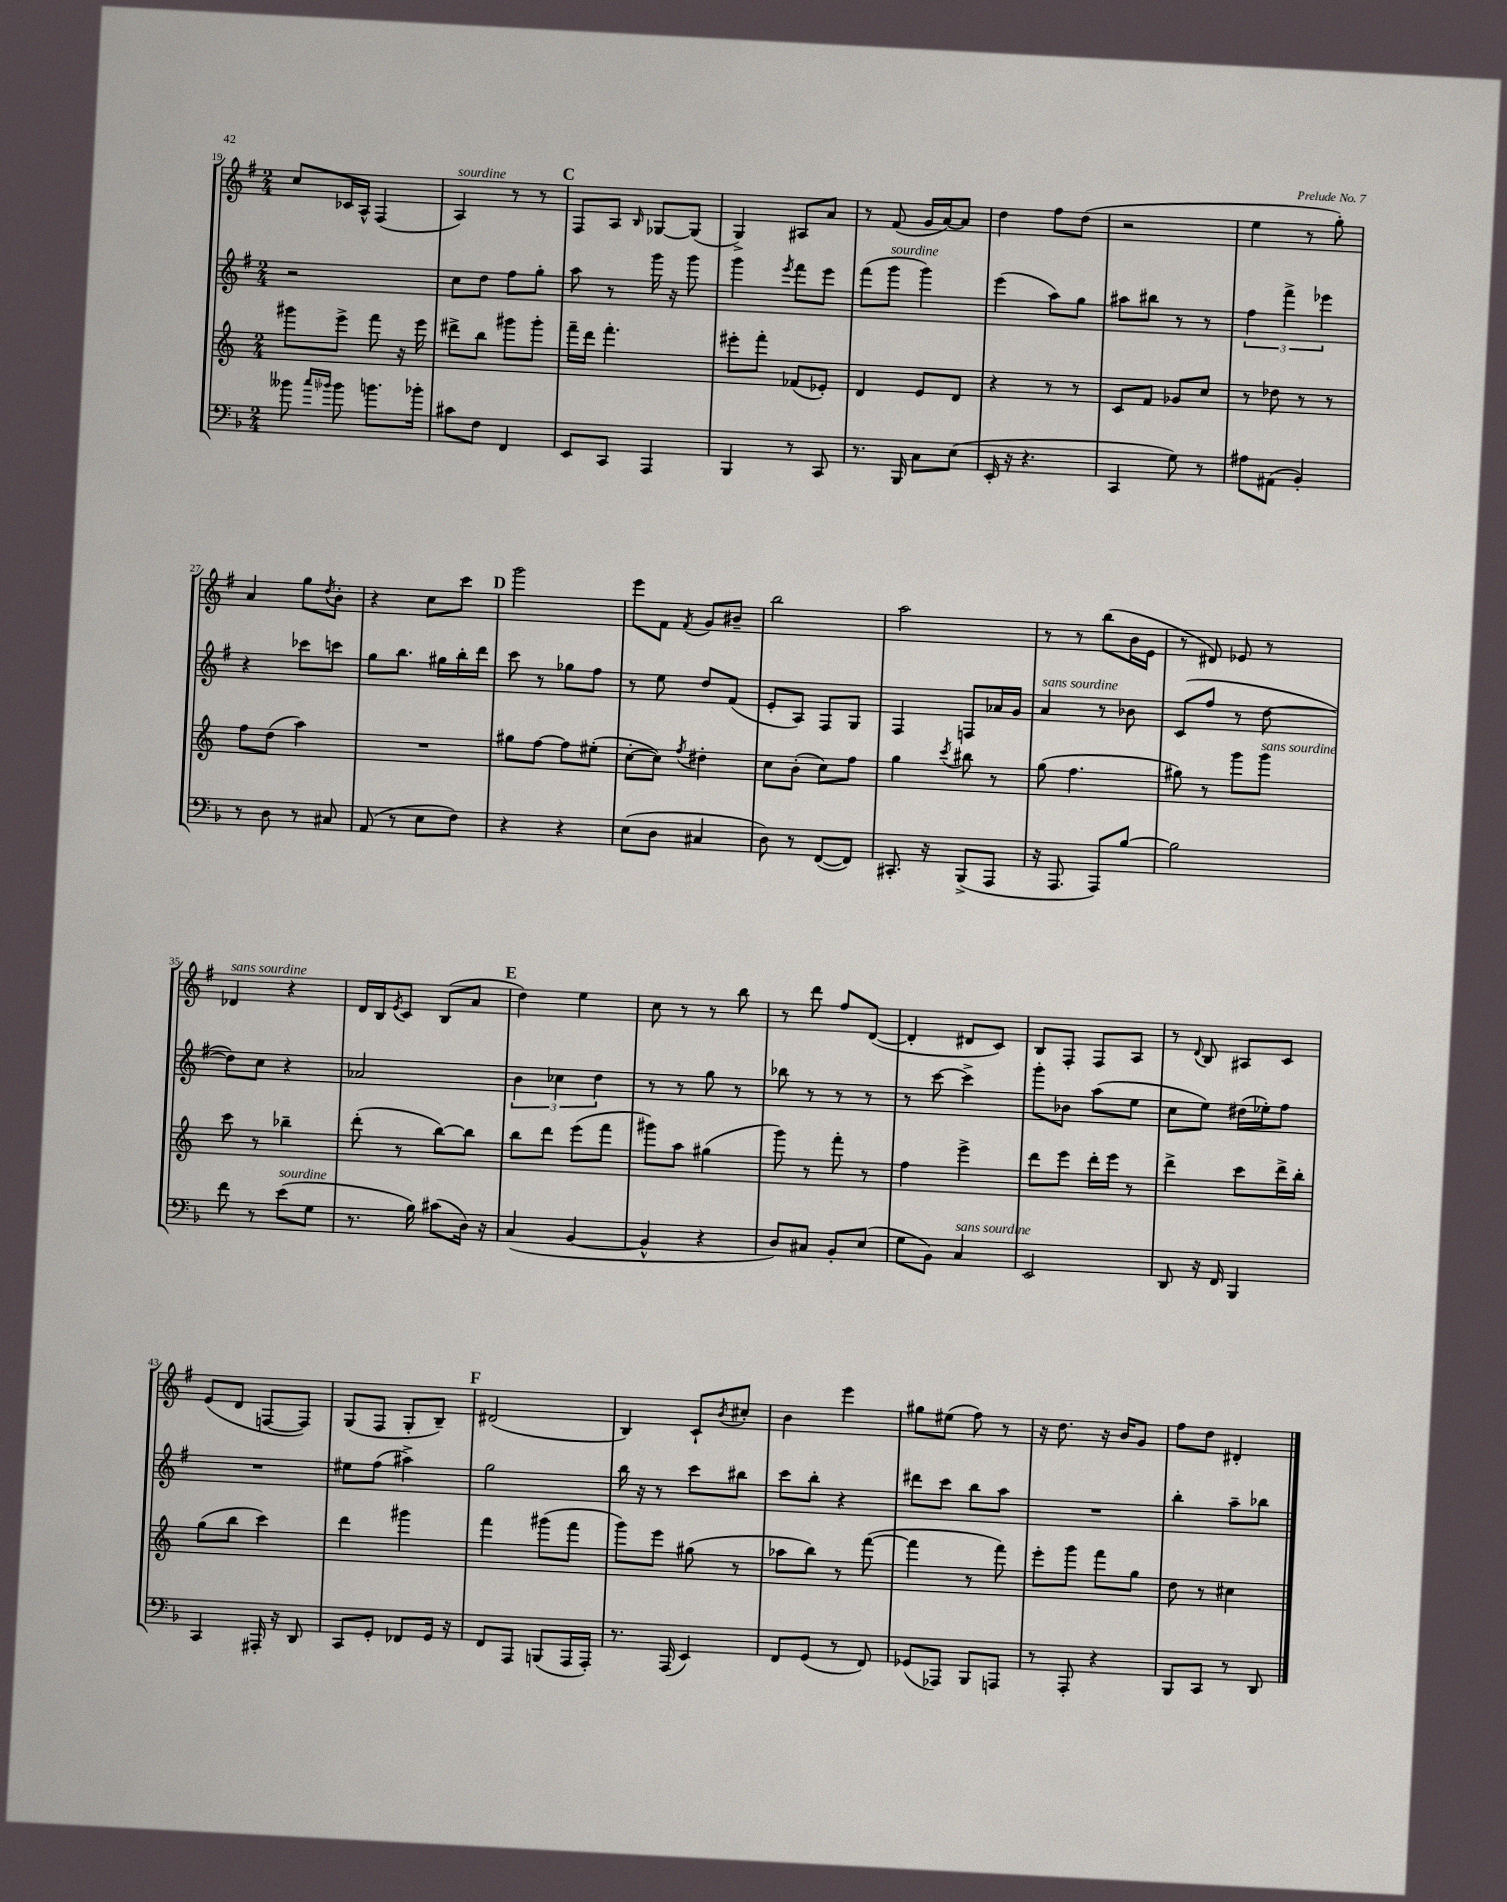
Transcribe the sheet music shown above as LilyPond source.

<<
\new StaffGroup <<
\new Staff = "s0" {
    \clef treble \key g \major \numericTimeSignature \time 2/4
    c''8 ces'16 a16-^ fis4( |
    a4^\markup { \italic "sourdine" }) r8 r8 |
    \mark \markup { \bold "C" } fis8 a8 \grace { b16 } ges8~ ges8( |
    g4->) ais8 a'8 |
    r8 fis'8( g'16 a'16~) a'8 |
    d''4 fis''8 d''8( |
    r2 |
    e''4 r8 g''8-.) |
    a'4 g''8 \acciaccatura { d''8 } b'8-. |
    r4 c''8 c'''8 |
    \mark \markup { \bold "D" } g'''2 |
    e'''8 fis'8 \acciaccatura { fis'8 } g'8 bis'8-- |
    b''2 |
    a''2 |
    r8 r8 b''8( b'16 e'16 |
    r8 dis'8) ees'8 r8 |
    des'4^\markup { \italic "sans sourdine" } r4 |
    d'16 b16 \acciaccatura { e'8 } c'8 b8( a'8 |
    \mark \markup { \bold "E" } d''4) e''4 |
    c''8 r8 r8 b''8 |
    r8 d'''8 fis''8 d'8~( |
    d'4-. dis'8 c'8) |
    b8 fis8-. fis8 a8 |
    r8 \appoggiatura { d'8 } b8 ais8 c'8 |
    e'8( d'8 f8~ f8) |
    g8( fis8 g8-. b8--) |
    \mark \markup { \bold "F" } dis'2( |
    b4) c'8-! \acciaccatura { b'8 } cis''8-. |
    b'4 e'''4 |
    gis''8 eis''8( fis''8) r8 |
    r16 d''8. r16 b'16 g'8 |
    fis''8 d''8 dis'4-. \bar "|." |
}
\new Staff = "s1" {
    \clef treble \key g \major \numericTimeSignature \time 2/4
    r2 |
    c''8 d''8 fis''8 g''8-. |
    \mark \markup { \bold "C" } a''8 r8 g'''16 r16 g'''8 |
    g'''4 \acciaccatura { e'''8 } fis'''8 e'''8 |
    fis'''8( g'''8^\markup { \italic "sourdine" } g'''4) |
    e'''4( a''8) g''8 |
    ais''8 bis''8 r8 r8 |
    \tuplet 3/2 { fis''4 fis'''4-> ees'''4 } |
    r4 ces'''8 c'''8 |
    g''8 b''8. gis''16 b''16-. d'''16 |
    \mark \markup { \bold "D" } c'''8 r8 ges''8 fis''8 |
    r8 e''8 d''8 fis'8( |
    e'8-. a8) fis8 g8 |
    fis4 f8 aes'16 g'16 |
    a'4^\markup { \italic "sans sourdine" } r8 bes'8 |
    c'8( fis''8 r8 d''8~ |
    d''8) c''8 r4 |
    aes'2 |
    \mark \markup { \bold "E" } \tuplet 3/2 { b'4 ces''4 d''4 } |
    r8 r8 g''8 r8 |
    bes''8 r8 r8 r8 |
    r8 c'''8~ c'''4-> |
    g'''8-. bes'8 a''8( e''8 |
    c''8 e''8) dis''16( ees''16-.) fis''8 |
    R2 |
    eis''8 fis''8( ais''4->) |
    \mark \markup { \bold "F" } g''2 |
    b''16 r16 r8 c'''8 bis''8 |
    c'''8 b''8-. r4 |
    dis'''8 c'''8 b''8 a''8 |
    R2 |
    b''4-. a''8-- bes''8 \bar "|." |
}
\new Staff = "s2" {
    \clef treble \key c \major \numericTimeSignature \time 2/4
    gis'''8 e'''8-> f'''8 r16 e'''16 |
    dis'''8-> b''8 gis'''8 gis'''8-. |
    \mark \markup { \bold "C" } f'''16-- d'''16 f'''4.-. |
    eis'''8-. f'''8-. fes'8( ees'8-.) |
    d'4 e'8 d'8 |
    r4 r8 r8 |
    c'8 f'8 ges'8 c''8 |
    r8 des''8 r8 r8 |
    f''8 d''8( a''4) |
    R2 |
    \mark \markup { \bold "D" } gis''8 f''8~ f''8 eis''8-.( |
    c''8~-. c''8) \acciaccatura { f''8 } dis''4-. |
    c''8 b'8-.( c''8) f''8 |
    g''4 \acciaccatura { c'''8 } bis''8 r8 |
    g''8( f''4. |
    gis''8) r8 g'''8 g'''8^\markup { \italic "sans sourdine" } |
    c'''8 r8 bes''4-- |
    d'''8-.( r8 b''8~) b''8 |
    \mark \markup { \bold "E" } b''8 d'''8 e'''8( f'''8 |
    gis'''8) a''8 gis''4( |
    g'''8) r8 f'''8-. r8 |
    f''4 e'''4-> |
    d'''8 e'''8 d'''16-. e'''16 r8 |
    d'''4-> c'''8 d'''16-> b''16-. |
    g''8( b''8 c'''4) |
    d'''4 gis'''4 |
    \mark \markup { \bold "F" } f'''4 gis'''8( f'''8 |
    g'''8) e'''8 gis''8( r8 |
    aes''8 b''8) r8 f'''8~( |
    f'''4 r8 f'''8) |
    e'''8-. g'''8 f'''8 g''8 |
    d''8 r8 cis''4 \bar "|." |
}
\new Staff = "s3" {
    \clef bass \key f \major \numericTimeSignature \time 2/4
    beses'8 \grace { c''16 bes'16 } bes'8 b'8. bes'16-. |
    cis'8 f8 f,4 |
    \mark \markup { \bold "C" } e,8 c,8 a,,4 |
    bes,,4 r8 c,8 |
    r8. bes,,16 c8 e8( |
    e,16-. r16 r4. |
    c,4 g8) r8 |
    ais8 ais,8( bes,4-.) |
    r8 d8 r8 cis8 |
    a,8( r8 e8 f8) |
    \mark \markup { \bold "D" } r4 r4 |
    e8( d8 cis4 |
    d8) r8 f,8~( f,8) |
    cis,8.-. r16 bes,,8->( a,,8 |
    r16 a,,8. a,,8) bes8~ |
    bes2 |
    f'8 r8 e'8^\markup { \italic "sourdine" }( g8 |
    r8. bes16) cis'8( d16) r16 |
    \mark \markup { \bold "E" } c4( bes,4~ |
    bes,4-^ r4 |
    d8) cis8 bes,8-. e8( |
    g8 bes,8) c4^\markup { \italic "sans sourdine" } |
    e,2 |
    d,8 r16 f,16 bes,,4 |
    c,4 ais,,16-. r16 d,8 |
    c,8 g,8-. fes,8 g,16 r16 |
    \mark \markup { \bold "F" } f,8 a,,8 b,,8( a,,16 a,,16-.) |
    r8. a,,16( e,4) |
    f,8 g,8( r8 f,8) |
    ges,8( aes,,8) bes,,8 a,,8 |
    r8 a,,8-. r4 |
    bes,,8 c,8 r8 d,8 \bar "|." |
}
>>
>>
\layout { \context { \Score currentBarNumber = #19 } }
